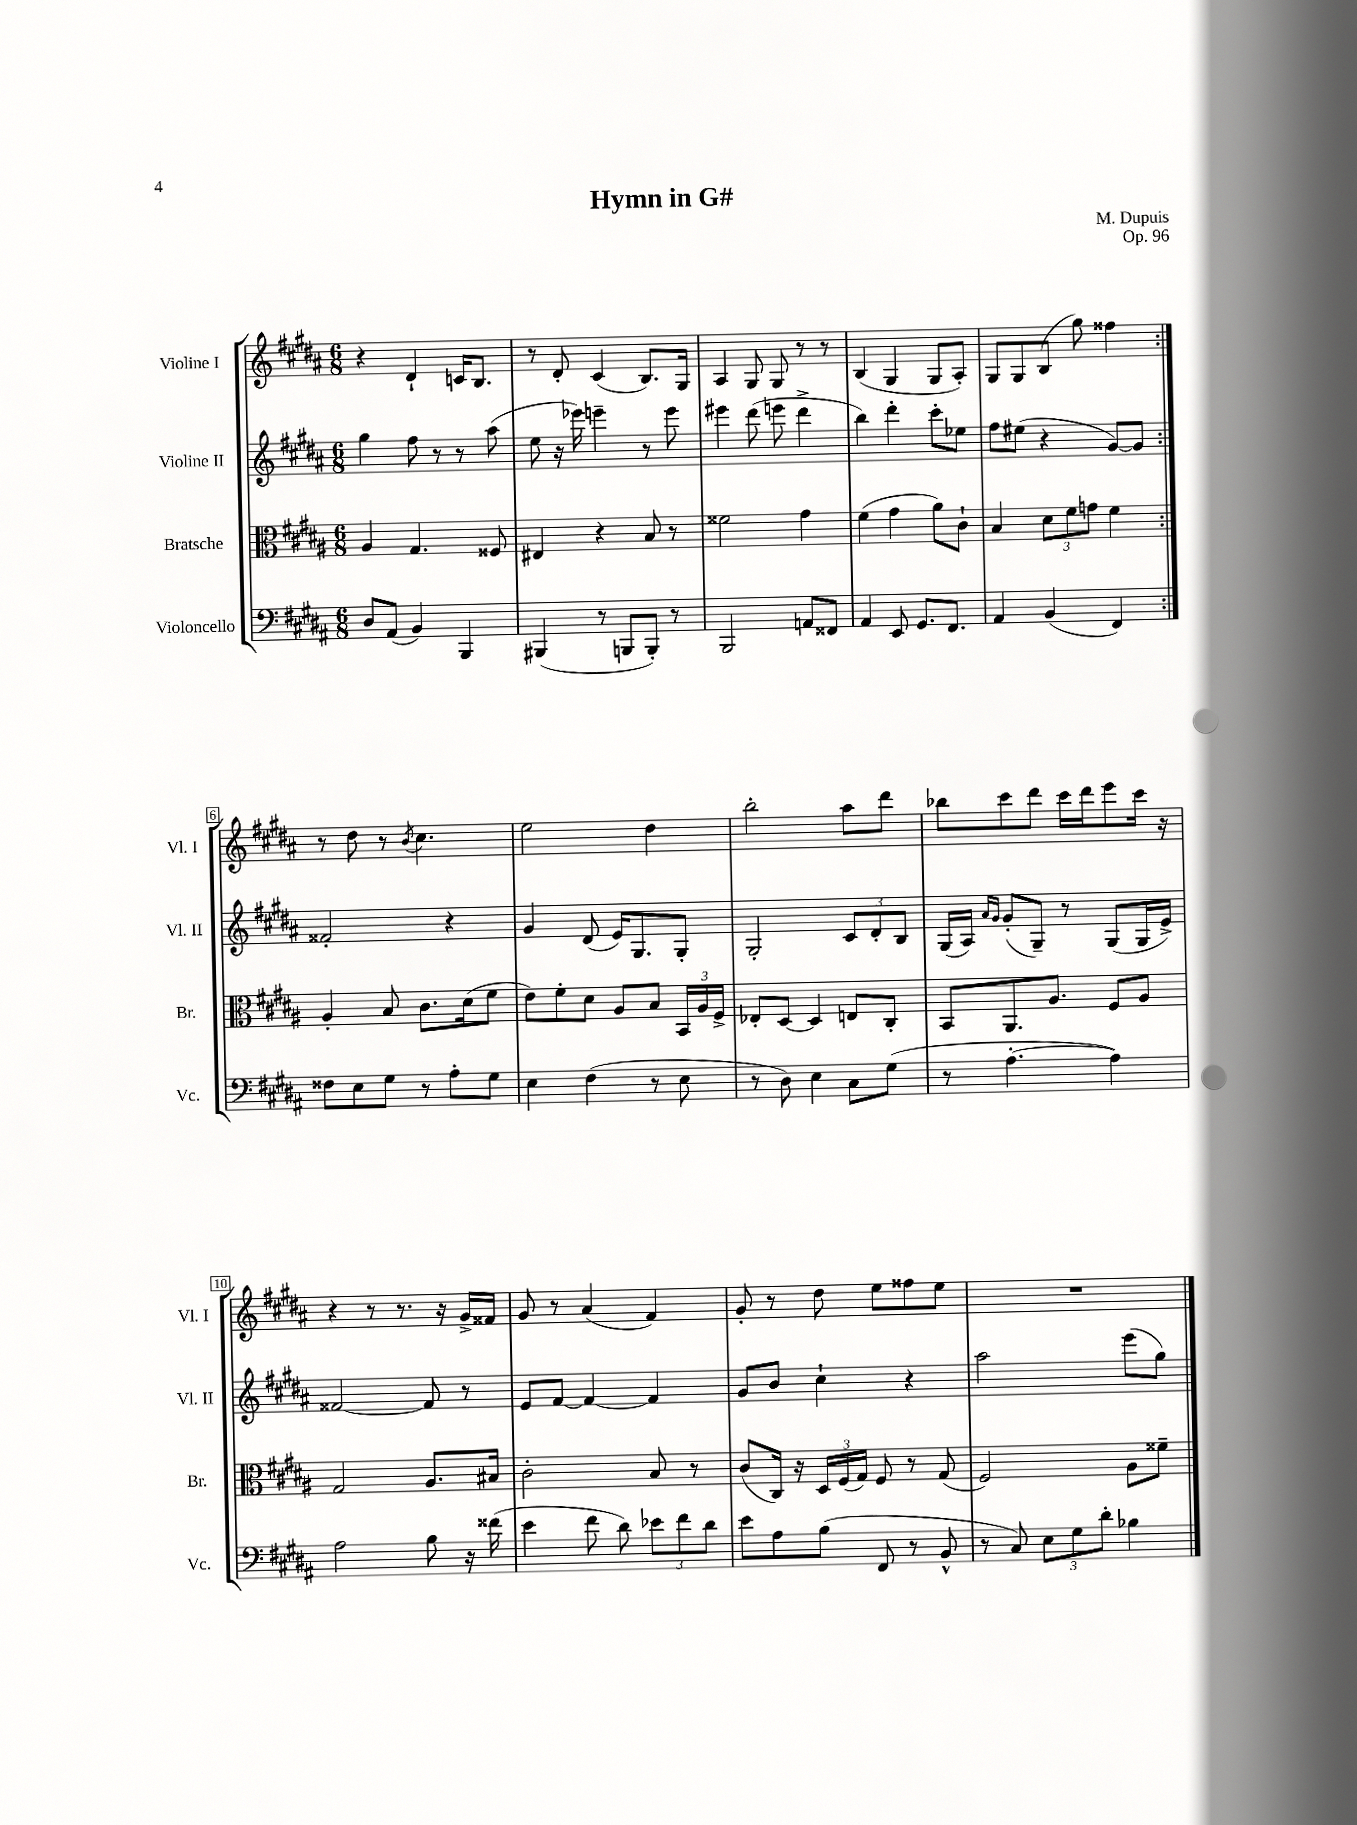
\header { title = "Hymn in G#" composer = "M. Dupuis" opus = "Op. 96" }
<<
\new StaffGroup <<
\new Staff = "s0" \with { instrumentName = "Violine I" shortInstrumentName = "Vl. I" } {
    \clef treble \key b \major \numericTimeSignature \time 6/8
    \autoBeamOff \repeat volta 2 { r4 dis'4-! c'16[ b8.] |
    r8 dis'8-. cis'4( b8.[) gis16] |
    ais4 gis8 gis8 r8 r8 |
    b4( gis4 gis8[ ais8]-.) |
    gis8[ gis8 b8]( gis''8) fisis''4 | }
    r8 dis''8 r8 \acciaccatura { b'8 } cis''4. |
    e''2 dis''4 |
    b''2-. ais''8[ dis'''8] |
    bes''8[ cis'''8 dis'''8] cis'''16[ dis'''16 e'''8 cis'''16] r16 |
    r4 r8 r8. r16 gis'16[-> fisis'16] |
    gis'8 r8 ais'4( fis'4) |
    gis'8-. r8 dis''8 e''8[ fisis''8 e''8] |
    R2. \bar "|." |
}
\new Staff = "s1" \with { instrumentName = "Violine II" shortInstrumentName = "Vl. II" } {
    \clef treble \key b \major \numericTimeSignature \time 6/8
    \autoBeamOff \repeat volta 2 { gis''4 fis''8 r8 r8 ais''8( |
    e''8 r16 ees'''16) e'''4-- r8 e'''8 |
    eis'''4 dis'''8( e'''8 dis'''4-> |
    b''4) dis'''4-. cis'''8[-. ees''8] |
    fis''8[ eis''8]( r4 gis'8[~) gis'8] | }
    fisis'2-. r4 |
    gis'4 dis'8( e'16[) gis8. gis8]-. |
    gis2-. \tuplet 3/2 { cis'8[ dis'8-. b8] } |
    gis16[( ais16]) \grace { ais'16[ gis'16] } gis'8[-.( gis8]--) r8 gis8[( gis16 e'16]->) |
    fisis'2~ fisis'8 r8 |
    e'8[ fis'8]~ fis'4~ fis'4 |
    gis'8[ b'8] cis''4-! r4 |
    ais''2 e'''8[( gis''8]) \bar "|." |
}
\new Staff = "s2" \with { instrumentName = "Bratsche" shortInstrumentName = "Br." } {
    \clef alto \key b \major \numericTimeSignature \time 6/8
    \autoBeamOff \repeat volta 2 { ais4 gis4. fisis8 |
    eis4 r4 b8 r8 |
    fisis'2 gis'4 |
    fis'4( gis'4 ais'8[) cis'8]-! |
    b4 \tuplet 3/2 { dis'8[ fis'8 g'8] } fis'4 | }
    ais4-. b8 cis'8.[ dis'16( fis'8] |
    e'8[) fis'8-. dis'8] ais8[ b8] \tuplet 3/2 { b,16[ ais16 fis16]-> } |
    ees8[-. dis8]~ dis4 e8[ cis8]-. |
    b,8[ ais,8. ais8.] fis8[ ais8] |
    gis2 ais8.[ bis16] |
    cis'2-. b8 r8 |
    cis'8[( cis16]) r16 \tuplet 3/2 { dis16[ fis16( gis16]) } fis8 r8 gis8( |
    fis2) ais8[ fisis'8]-- \bar "|." |
}
\new Staff = "s3" \with { instrumentName = "Violoncello" shortInstrumentName = "Vc." } {
    \clef bass \key b \major \numericTimeSignature \time 6/8
    \autoBeamOff \repeat volta 2 { dis8[ ais,8]( b,4) b,,4 |
    bis,,4( r8 b,,8[ b,,8]-.) r8 |
    b,,2 a,8[ fisis,8] |
    ais,4 e,8 gis,8.[ fis,8.] |
    ais,4 b,4( fis,4) | }
    fisis8[ e8 gis8] r8 ais8[-. gis8] |
    e4 fis4( r8 e8 |
    r8 dis8) e4 cis8[ gis8]( |
    r8 ais4.~-. ais4) |
    ais2 b8 r16 fisis'16( |
    e'4 fis'8 dis'8) \tuplet 3/2 { ees'8[ fis'8 dis'8] } |
    e'8[ ais8 b8]( fis,8 r8 b,8-^ |
    r8 cis8) \tuplet 3/2 { e8[ gis8 dis'8]-. } bes4 \bar "|." |
}
>>
>>
\layout { \context { \Score \override BarNumber.stencil = #(make-stencil-boxer 0.1 0.3 ly:text-interface::print) } }
